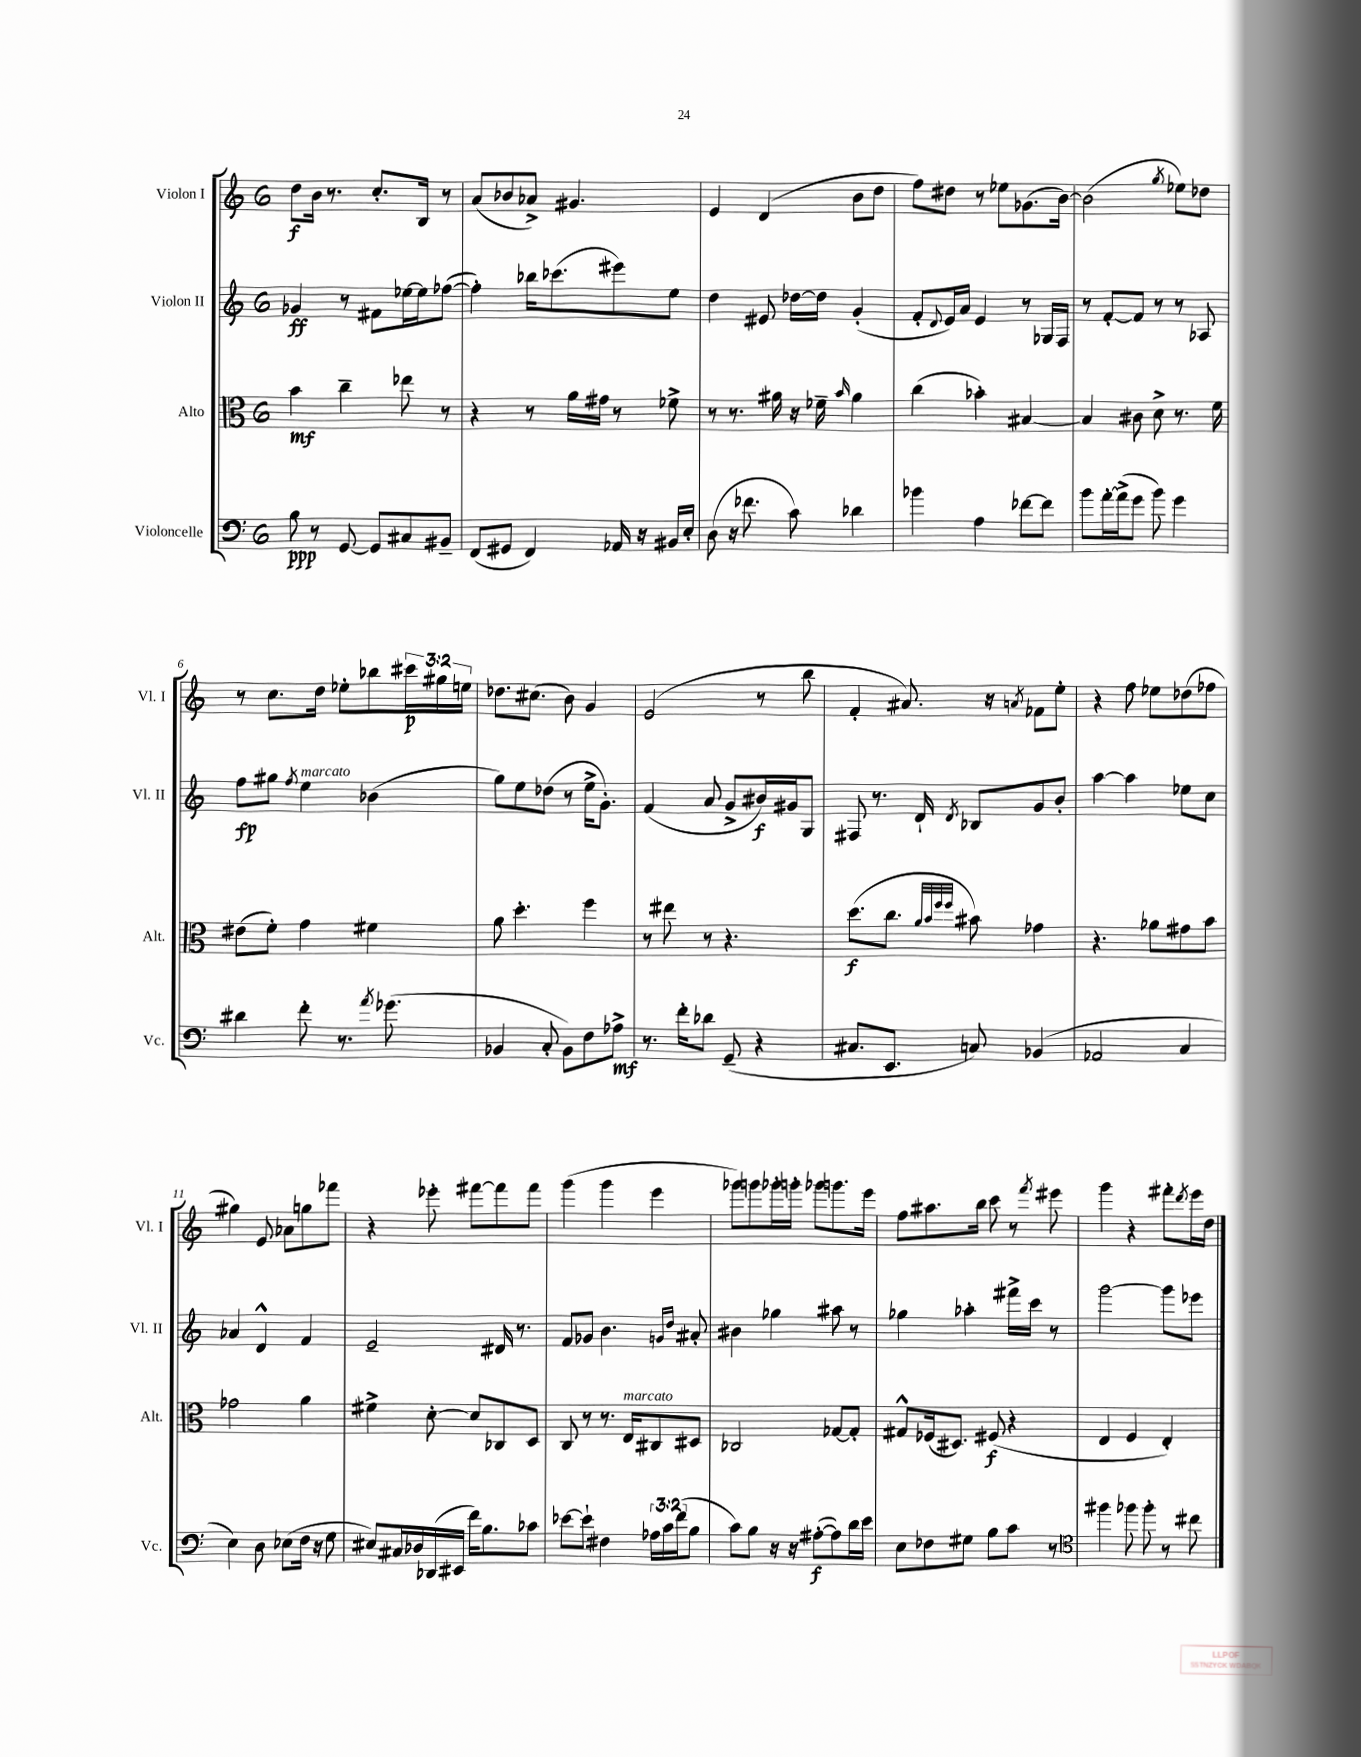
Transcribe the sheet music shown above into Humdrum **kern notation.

**kern	**dynam	**kern	**dynam	**kern	**dynam	**kern	**dynam
*part4	*part4	*part3	*part3	*part2	*part2	*part1	*part1
*staff4	*staff4	*staff3	*staff3	*staff2	*staff2	*staff1	*staff1
*I"Violoncelle	*	*I"Alto	*	*I"Violon II	*	*I"Violon I	*
*I'Vc.	*	*I'Alt.	*	*I'Vl. II	*	*I'Vl. I	*
*clefF4	*	*clefC3	*	*clefG2	*	*clefG2	*
*k[]	*	*k[]	*	*k[]	*	*k[]	*
*M6/8	*	*M6/8	*	*M6/8	*	*M6/8	*
=1	=1	=1	=1	=1	=1	=1	=1
8B\	ppp	4b\	mf	4g-X/	ff	8dd\L	f
8r	.	.	.	.	.	16b\Jk	.
.	.	.	.	.	.	8.r	.
[8GG/	.	4cc~\	.	8r	.	.	.
8GG/L]	.	.	.	8f#X\L	.	8.cc'/L	.
8C#X/	.	8ee-X\	.	[16ee-X\L	.	.	.
.	.	.	.	16ee-\J]	.	16B/Jk	.
8BB#X~/J	.	8r	.	([8ff-X\J	.	8r	.
=2	=2	=2	=2	=2	=2	=2	=2
(8FF/L	.	4r	.	4ff-'\])	.	(8a/L	.
8GG#X/J	.	.	.	.	.	8b-X/	.
4FF/)	.	8r	.	16bb-X\KL	.	8a-X^/J)	.
.	.	.	.	(8.ccc-X\	.	.	.
.	.	16a\LL	.	.	.	4.g#X/	.
.	.	16g#X\JJ	.	.	.	.	.
16AA-X/	.	8r	.	8eee#X\)	.	.	.
16r	.	.	.	.	.	.	.
16BB#X/LL	.	8f-X^\	.	8ee\J	.	.	.
16E'/JJ	.	.	.	.	.	.	.
=3	=3	=3	=3	=3	=3	=3	=3
(8D\	.	8r	.	4dd\	.	4e/	.
16r	.	8.r	.	.	.	.	.
8.f-X\	.	.	.	.	.	.	.
.	.	.	.	8e#X/	.	(4d/	.
.	.	16a#X\	.	.	.	.	.
8c\)	.	16r	.	[16dd-X\LL	.	.	.
.	.	16f-X~\	.	16dd-\JJ]	.	.	.
.	.	16qqb/	.	.	.	.	.
4d-X\	.	4a#\	.	(4g'/	.	8b\L	.
.	.	.	.	.	.	8dd\J	.
=4	=4	=4	=4	=4	=4	=4	=4
4b-X\	.	(4cc\	.	8f'/L	.	8ff\L)	.
.	.	.	.	8qqd/	.	.	.
.	.	.	.	16e/L)	.	8dd#X\J	.
.	.	.	.	16a/JJ	.	.	.
4A\	.	4b-X'\)	.	4e/	.	8r	.
.	.	.	.	.	.	8ee-X\L	.
[8f-X\L	.	[4B#X/	.	8r	.	(8.g-X\	.
8f-\J]	.	.	.	16G-X/LL	.	.	.
.	.	.	.	16F/JJ	.	[16b\Jk)	.
=5	=5	=5	=5	=5	=5	=5	=5
8b\L	.	4B#/]	.	8r	.	(2b\]	.
[16a'\L	.	.	.	[8f'/L	.	.	.
(16a^\J]	.	.	.	.	.	.	.
8g\J	.	8c#X\	.	8f/J]	.	.	.
8b\)	.	8d^\	.	8r	.	.	.
.	.	.	.	.	.	8qgg/	.
4g\	.	8.r	.	8r	.	8ee-X\L)	.
.	.	.	.	8A-X/	.	8dd-X\J	.
.	.	16f\	.	.	.	.	.
!!LO:LB:g=z
=6	=6	=6	=6	=6	=6	=6	=6
4d#X\	.	(8e#X\L	.	8ff\L	fp	8r	.
.	.	8f'\J)	.	8gg#X\J	.	8.cc\L	.
.	.	.	.	8qff/	.	.	.
!	!	!	!	!LO:TX:a:i:t=marcato	!	!	!
8f'\	.	4g\	.	4ee\	.	.	.
.	.	.	.	.	.	16dd\Jk	.
8.r	.	.	.	.	.	8ee-X'\L	.
.	.	4f#X\	.	(4b-X\	.	8bb-X\	.
8qa/	.	.	.	.	.	.	.
(8.g-X\	.	.	.	.	.	.	.
.	.	.	.	.	.	24ccc#X\L	p
.	.	.	.	.	.	24gg#X\	.
.	.	.	.	.	.	24een\JJ	.
=7	=7	=7	=7	=7	=7	=7	=7
4BB-X/	.	8a\	.	8gg\L)	.	8.dd-X\L	.
.	.	4.dd'\	.	8ee\	.	.	.
.	.	.	.	.	.	(8.cc#X\J	.
8C'/	.	.	.	(8dd-X\J	.	.	.
8BB-\L)	.	.	.	8r	.	8b\)	.
8F\	.	4ff\	.	16ee^\KL	.	4g/	.
.	.	.	.	8.g'\J)	.	.	.
8A-X^\J	mf	.	.	.	.	.	.
=8	=8	=8	=8	=8	=8	=8	=8
8.r	.	8r	.	(4f/	.	(2e/	.
.	.	8ee#X\	.	.	.	.	.
16f'\KL	.	.	.	.	.	.	.
8d-X\J	.	8r	.	8a/	.	.	.
(8GG~/	.	4.r	.	8g^/L	.	.	.
4r	.	.	.	16b#X/L)	f	8r	.
.	.	.	.	16g#X/J	.	.	.
.	.	.	.	8G/J	.	8bb\	.
=9	=9	=9	=9	=9	=9	=9	=9
8.C#X/L	.	(8.dd\L	f	8F#X/	.	4f'/	.
.	.	.	.	8.r	.	.	.
8.EE/J	.	8.cc\J	.	.	.	.	.
.	.	.	.	.	.	8.a#X/)	.
.	.	.	.	16d`/	.	.	.
.	.	32qqa/LLL	.	.	.	.	.
.	.	32qqb/	.	.	.	.	.
.	.	32qqff/	.	.	.	.	.
.	.	32qqff/JJJ	.	8qd/	.	.	.
8Cn/)	.	8b#X\)	.	8B-X/L	.	.	.
.	.	.	.	.	.	16r	.
.	.	.	.	.	.	8qan/	.
(4BB-X/	.	4g-X\	.	8g/	.	8f-X\L	.
.	.	.	.	8b'/J	.	8ee'\J	.
=10	=10	=10	=10	=10	=10	=10	=10
2AA-X/	.	4.r	.	[4aa\	.	4r	.
.	.	.	.	4aa\]	.	8ff\	.
.	.	8a-X\L	.	.	.	8ee-X\L	.
4C/	.	8g#X\	.	8ee-X\L	.	(8dd-X\	.
.	.	8b\J	.	8cc\J	.	8ff-X\J	.
!!LO:LB:g=z
=11	=11	=11	=11	=11	=11	=11	=11
4E\)	.	2g-X\	.	4a-X/	.	4gg#X\)	.
8D\	.	.	.	4d^^/	.	8e/	.
(8E-X\L	.	.	.	.	.	8a-X\L	.
16F\Jk	.	4a\	.	4f/	.	8ggn\	.
16r	.	.	.	.	.	.	.
8G\	.	.	.	.	.	8fff-X\J	.
=12	=12	=12	=12	=12	=12	=12	=12
8E#X/L)	.	4f#X^\	.	2e~/	.	4r	.
16C#X/L	.	.	.	.	.	.	.
16D-X/	.	.	.	.	.	.	.
(16DD-X/	.	[8d'\	.	.	.	8eee-X'\	.
16EE#X/JJ	.	.	.	.	.	.	.
16f\KL)	.	8d/L]	.	.	.	[8fff#X\L	.
8.B\	.	.	.	.	.	.	.
.	.	8C-X/	.	16d#X/	.	8fff#\]	.
.	.	.	.	8.r	.	.	.
8c-X\J	.	8D/J	.	.	.	8fff#\J	.
=13	=13	=13	=13	=13	=13	=13	=13
[8e-X\L	.	8C/	.	8f/L	.	(4ggg\	.
8e-`\J]	.	8r	.	8g-X/J	.	.	.
4F#X\	.	8.r	.	4.b\	.	4ggg\	.
!	!	!LO:TX:a:i:t=marcato	!	!	!	!	!
.	.	16E/KL	.	.	.	.	.
24A-X\LL	.	8C#X/	.	.	.	4eee\	.
24c\	.	.	.	.	.	.	.
(24f\J	.	.	.	.	.	.	.
.	.	.	.	16qqgn/LL	.	.	.
.	.	.	.	16qqdd/JJ	.	.	.
8B\J	.	8D#X/J	.	8a#X'/	.	.	.
=14	=14	=14	=14	=14	=14	=14	=14
8c\L)	.	2C-X/	.	4b#X\	.	8ggg-X\L)	.
8B\J	.	.	.	.	.	8gggn\	.
16r	.	.	.	4gg-X\	.	16ggg-X'\L	.
16r	.	.	.	.	.	16gggn'\JJ	.
([8A#X'\L	f	.	.	.	.	8ggg-X\L	.
8A#\])	.	[8G-X/L	.	8aa#X\	.	8.gggn\	.
16d\L	.	8G-'/J]	.	8r	.	.	.
16e\JJ	.	.	.	.	.	16eee\Jk	.
=15	=15	=15	=15	=15	=15	=15	=15
8E\L	.	8G#X^^/L	.	4gg-X\	.	8ff\L	.
8F-X\	.	(16F-X/k	.	.	.	8.aa#X\	.
.	.	8.D#X/J)	.	.	.	.	.
8G#X\J	.	.	.	4aa-X'\	.	.	.
.	.	.	.	.	.	16bb\Jk	.
8B\L	.	(8F#X/	f	.	.	8ccc\	.
8c\J	.	4r	.	16fff#X^\LL	.	8r	.
.	.	.	.	16ccc\JJ	.	.	.
.	.	.	.	.	.	8qfff/	.
8r	.	.	.	8r	.	8eee#X\	.
=16	=16	=16	=16	=16	=16	=16	=16
*clefC4	*	*	*	*	*	*	*
4ff#X\	.	4E/	.	[2ggg\	.	4ggg\	.
8ff-X\	.	4F/	.	.	.	4r	.
8ff-'\	.	.	.	.	.	.	.
8r	.	4E'/)	.	8ggg\L]	.	8fff#X'\L	.
.	.	.	.	.	.	8qddd/	.
8cc#X\	.	.	.	8eee-X\J	.	16eee\L	.
.	.	.	.	.	.	16dd\JJ	.
==	==	==	==	==	==	==	==
*-	*-	*-	*-	*-	*-	*-	*-
